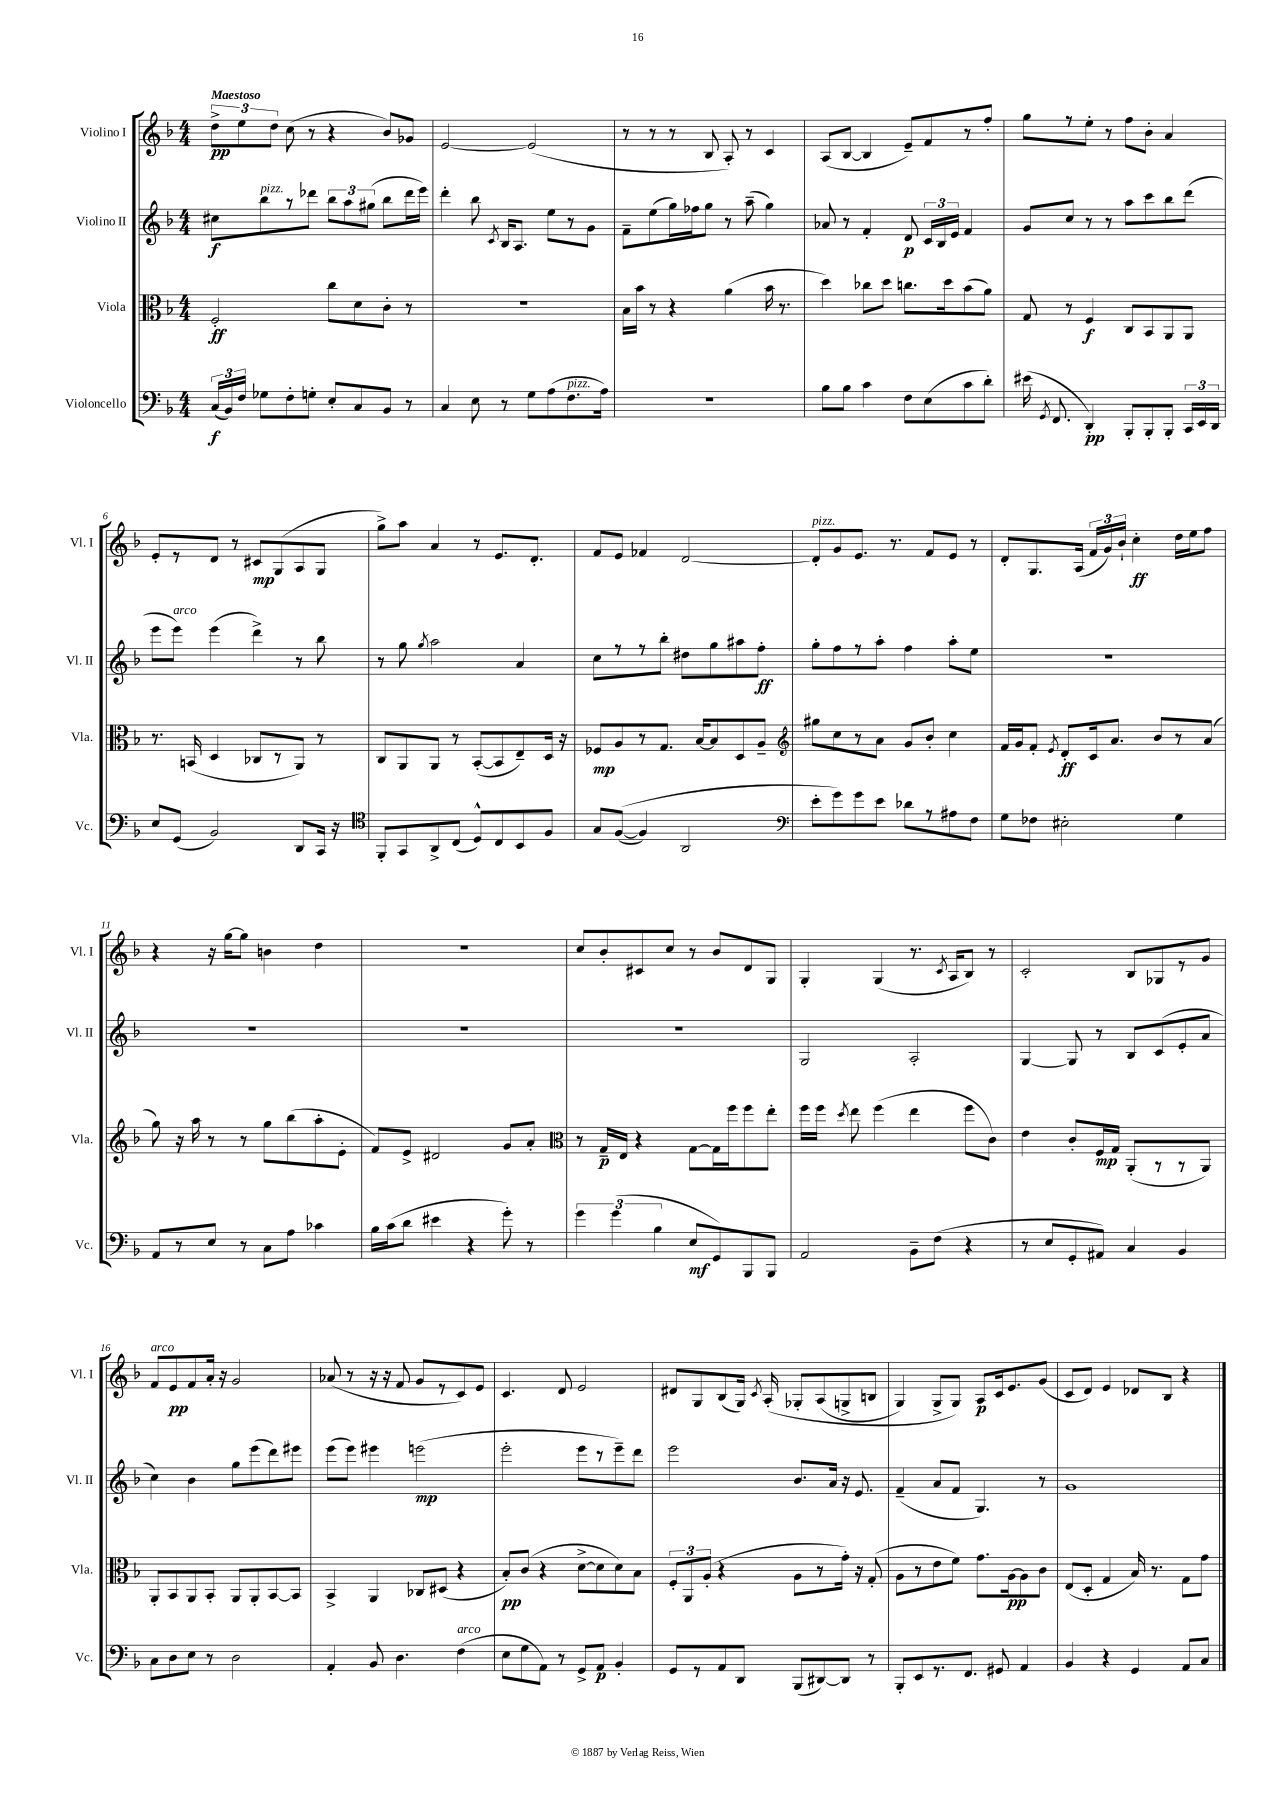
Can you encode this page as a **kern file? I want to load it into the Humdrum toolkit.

**kern	**kern	**kern	**kern
*staff4	*staff3	*staff2	*staff1
*clefF4	*clefC3	*clefG2	*clefG2
*k[b-]	*k[b-]	*k[b-]	*k[b-]
*M4/4	*M4/4	*M4/4	*M4/4
(24C/LL	2F'/	8cc#\L	12dd^\L
24BB-/)	.	.	.
24F/JJ	.	.	12ee\
8G-\L	.	8bb-\	.
.	.	.	12dd\J
8F'\	.	8r	(8cc\
8G'\J	.	8ddd-\J	8r
8E'/L	8cc\L	12bb-\L	4r
.	.	12aa\	.
8C/	8d\	.	.
.	.	(12gg#\J	.
8BB-/J	8c'\J	8bb-\L	8b-/L)
8r	8r	16ddd-\L	8g-/J
.	.	16eee\JJ)	.
=	=	=	=
4C/	1r	4ddd'\	[2e/
8E\	.	8bb-\	.
.	.	8qc/	.
8r	.	16B-/LK	.
.	.	8.A/J	.
8G\L	.	.	(2e/]
(8A\	.	8ee\L	.
8.F\	.	8r	.
.	.	8g\J	.
16A\Jk)	.	.	.
=	=	=	=
1r	16B-\LL	8f~\L	8r
.	16b-\JJ	.	.
.	8r	(8ee\	8r
.	4r	16gg\L)	8r
.	.	16ff-\J	.
.	.	8gg\J	8B-/
.	(4a\	8r	8A'/)
.	.	(8aa~\	8r
.	16b-\	4gg\)	4c/
.	8.r	.	.
=	=	=	=
8B-\L	4dd\)	8a-/	(8A/L
8B-\J	.	8r	[8B-/J
4c\	8cc-\L	4f'/	4B-/]
.	8dd\J	.	.
8F\L	8.cc\L	8d/	8e~/L)
(8E\	.	24c/LL	8f/
.	.	24B-/	.
.	16dd\k	.	.
.	.	24e/JJ	.
8c\	(8b-\	4f/	8r
8d'\J)	8a\J)	.	8ff'/J
=	=	=	=
(16e#\	8G/	8g/L	8gg\L
8qGG/	.	.	.
8.FF/	.	.	.
.	8r	8cc/J	8r
4DD'/)	4F/	8r	8ee'\J
.	.	8r	8r
8BBB-'/L	8C/L	8aa\L	8ff\L
8BBB-'/	8BB-/	8ccc\	8b-'\J
8BBB-'/J	8AA/	8bb-\	4a/
24CC/LL	8AA/J	(8ddd\J	.
24EE/	.	.	.
24DD/JJ	.	.	.
=	=	=	=
8E/L	8.r	8eee\L	8e'/L
(8GG/J	.	8eee\J)	8r
.	(16BB/	.	.
2BB-/)	4D/	(4eee\	8d/J
.	.	.	8r
.	8C-/L	4ddd^\)	8c#/L
.	8r	.	(8G/
8DD/L	8AA/J)	8r	8A/
16CC/Jk	8r	8bb-\	8G/J
16r	.	.	.
=	=	=	=
*clefC4	*	*	*
8FF'/L	8C/L	8r	8gg^\L)
8GG/	8AA/	8gg\	8aa\J
.	.	8qgg/	.
8AA^/	8AA/J	2aa\	4a/
(8C/J	8r	.	.
8D^^/L)	([8BB-'/L	.	8r
8C/	8BB-/]	.	8.e/L
8BB-/	8E~/)	4a/	.
.	.	.	8.d'/J
8F/J	16D/Jk	.	.
.	16r	.	.
=	=	=	=
8G/L	8F-/L	8cc\L	8f/L
&(([8F/J	8A/	8r	8e/J
4F/])	8r	8r	4f-/
.	8.G/J	8bb-'\J	.
2AA/	.	8dd#\L	[2d/
.	[16B-/LK	.	.
.	8B-/]	8gg\	.
.	8D/	8aa#\	.
.	8A~/J	8ff'\J	.
=	=	=	=
*clefF4	*clefG2	*	*
8e'\L	8gg#\L	8gg'\L	8d'/]L
8g\&)	8cc\	8ff\	8g/
8g\	8r	8r	8.e/J
8e\J	8a\J	8aa'\J	.
.	.	.	8.r
8d-\L	8g/L	4ff\	.
8r	8b-'/J	.	8f/L
8A#\	4cc\	8aa'\L	8e/J
8F\J	.	8ee\J	8r
=	=	=	=
8G\L	16f/LL	1r	8d'/L
.	16g/J	.	.
8F-\J	8f'/J	.	8.G/
.	8qe/	.	.
2E#'\	8d'/L	.	.
.	.	.	(16A/Jk
.	16c/k	.	24f/LL
.	.	.	24g/)
.	8.a/J	.	.
.	.	.	24b-`/JJ
.	.	.	4cc'\
.	8b-/L	.	.
4G\	8r	.	16dd\LL
.	.	.	16ee\J
.	(8a/J	.	8ff\J
=	=	=	=
8AA/L	8gg\)	1r	4r
8r	16r	.	.
.	16aa\	.	.
8E/J	8r	.	16r
.	.	.	[16gg\LK
8r	8r	.	8gg\]J
8C\L	8gg\L	.	4b\
8A\J	(8bb-\	.	.
4c-\	8aa'\	.	4dd\
.	8e'\J	.	.
=	=	=	=
16B-\LL	8f/L)	1r	1r
(16c\J	.	.	.
8d\J	8e^/J	.	.
4e#\	2d#/	.	.
4r	.	.	.
8g'\)	8g/L	.	.
8r	8a'/J	.	.
=	=	=	=
*	*clefC3	*	*
6g\	8r	1r	8cc/L
.	16G~/LL	.	8b-'/
(6g\	.	.	.
.	16E/JJ	.	.
.	4r	.	8c#/
6B-\	.	.	.
.	.	.	8cc/J
8E/L	[8G\L	.	8r
8GG/)	16G\]L	.	8b-/L
.	16ff\J	.	.
8BBB-/	8ff\	.	8d/
8BBB-/J	8ee'\J	.	8G/J
=	=	=	=
2AA/	16ff\LL	2G/	4G'/
.	16ff\JJ	.	.
.	8qdd/	.	.
.	8ee\	.	.
.	(4ff\	.	(4G/
8BB-~\L	4ee\	2A'/	8.r
(8F\J	.	.	.
.	.	.	8qc/
.	.	.	16A/LK
4r	8ff\L	.	8B-/J)
.	8c\J)	.	8r
=	=	=	=
8r	4e\	[4G/	2c'/
8E/L	.	.	.
8GG'/	8c'/L	8G/]	.
8AA#/J)	16F/L	8r	.
.	16G/JJ	.	.
4C/	(8AA'/L	8B-/L	8B-/L
.	8r	(8c/	8G-/
4BB-/	8r	8e'/	8r
.	8AA/J)	8a/J	8g/J
=	=	=	=
8C\L	8AA'/L	4cc\)	8f/L
8D\	8BB-/	.	8e/
8E\J	8AA/	4b-\	8f/
8r	8BB-'/J	.	16a'/Jk
.	.	.	16r
2D\	8AA/L	8gg\L	2g/
.	8AA'/	(8eee\	.
.	[8BB-/	8ddd\)	.
.	8BB-/]J	8eee#\J	.
=	=	=	=
4AA'/	4BB-^/	(8eee\L	(8a-/
.	.	8eee\J)	8r
8BB-/	4AA/	4eee#\	16r
.	.	.	16r
4.D\	.	.	8f/
.	8C-/L	(2eee\	8g/L
.	(8D#/J	.	8r
(4F\	4r	.	8c/)
.	.	.	8e/J
=	=	=	=
8E\L	8B-'/L)	2eee'\	4.c/
8G\	(8c/J	.	.
8AA\J)	4r	.	.
8r	.	.	8d/
8GG^/L	[8d^\L	8eee\L	2e/
8AA/J	8d\]	8r	.
4BB-'/	8d\)	8eee~\)	.
.	8B-\J	8ddd\J	.
=	=	=	=
8GG/L	12F'/L	2eee\	8d#/L
.	12AA/	.	.
8r	.	.	8G/
.	(12A'/J	.	.
8AA/	4r	.	(8B-/
8DD/J	.	.	16G/Jk)
.	.	.	8qc/
.	.	.	&(16A'/
(8BBB-/L	8A\L	8.b-/L	8G-'/L
[8DD#/)	8r	.	(8A/
.	.	16a/Jk	.
8DD#/]J	16g'\Jk)	16r	8G^/
.	16r	8.e/	.
8r	(8G'/	.	8B/J
=	=	=	=
8BBB-'/L	8A\L	(4f~/	4G/)
8EE/	8r	.	.
8.r	8e\	8a/L	8G^/L
.	8f\J)	8f/J	8G/J&)
8.FF/J	.	.	.
.	8.g\L	4.G/)	8A/L
8GG#/	.	.	16c/k
.	[16A\k	.	8.e/
4AA/	8A\]	.	.
.	8c\J	8r	(8g/J
=	=	=	=
4BB-/	(8E/L	1g	8c/L
.	8D'/J	.	8d/J)
4r	4G/	.	4e/
4GG/	16B-/)	.	8d-/L
.	8.r	.	.
.	.	.	8B-/J
8AA/L	8G\L	.	4r
8C/J	8g\J	.	.
==	==	==	==
*-	*-	*-	*-
